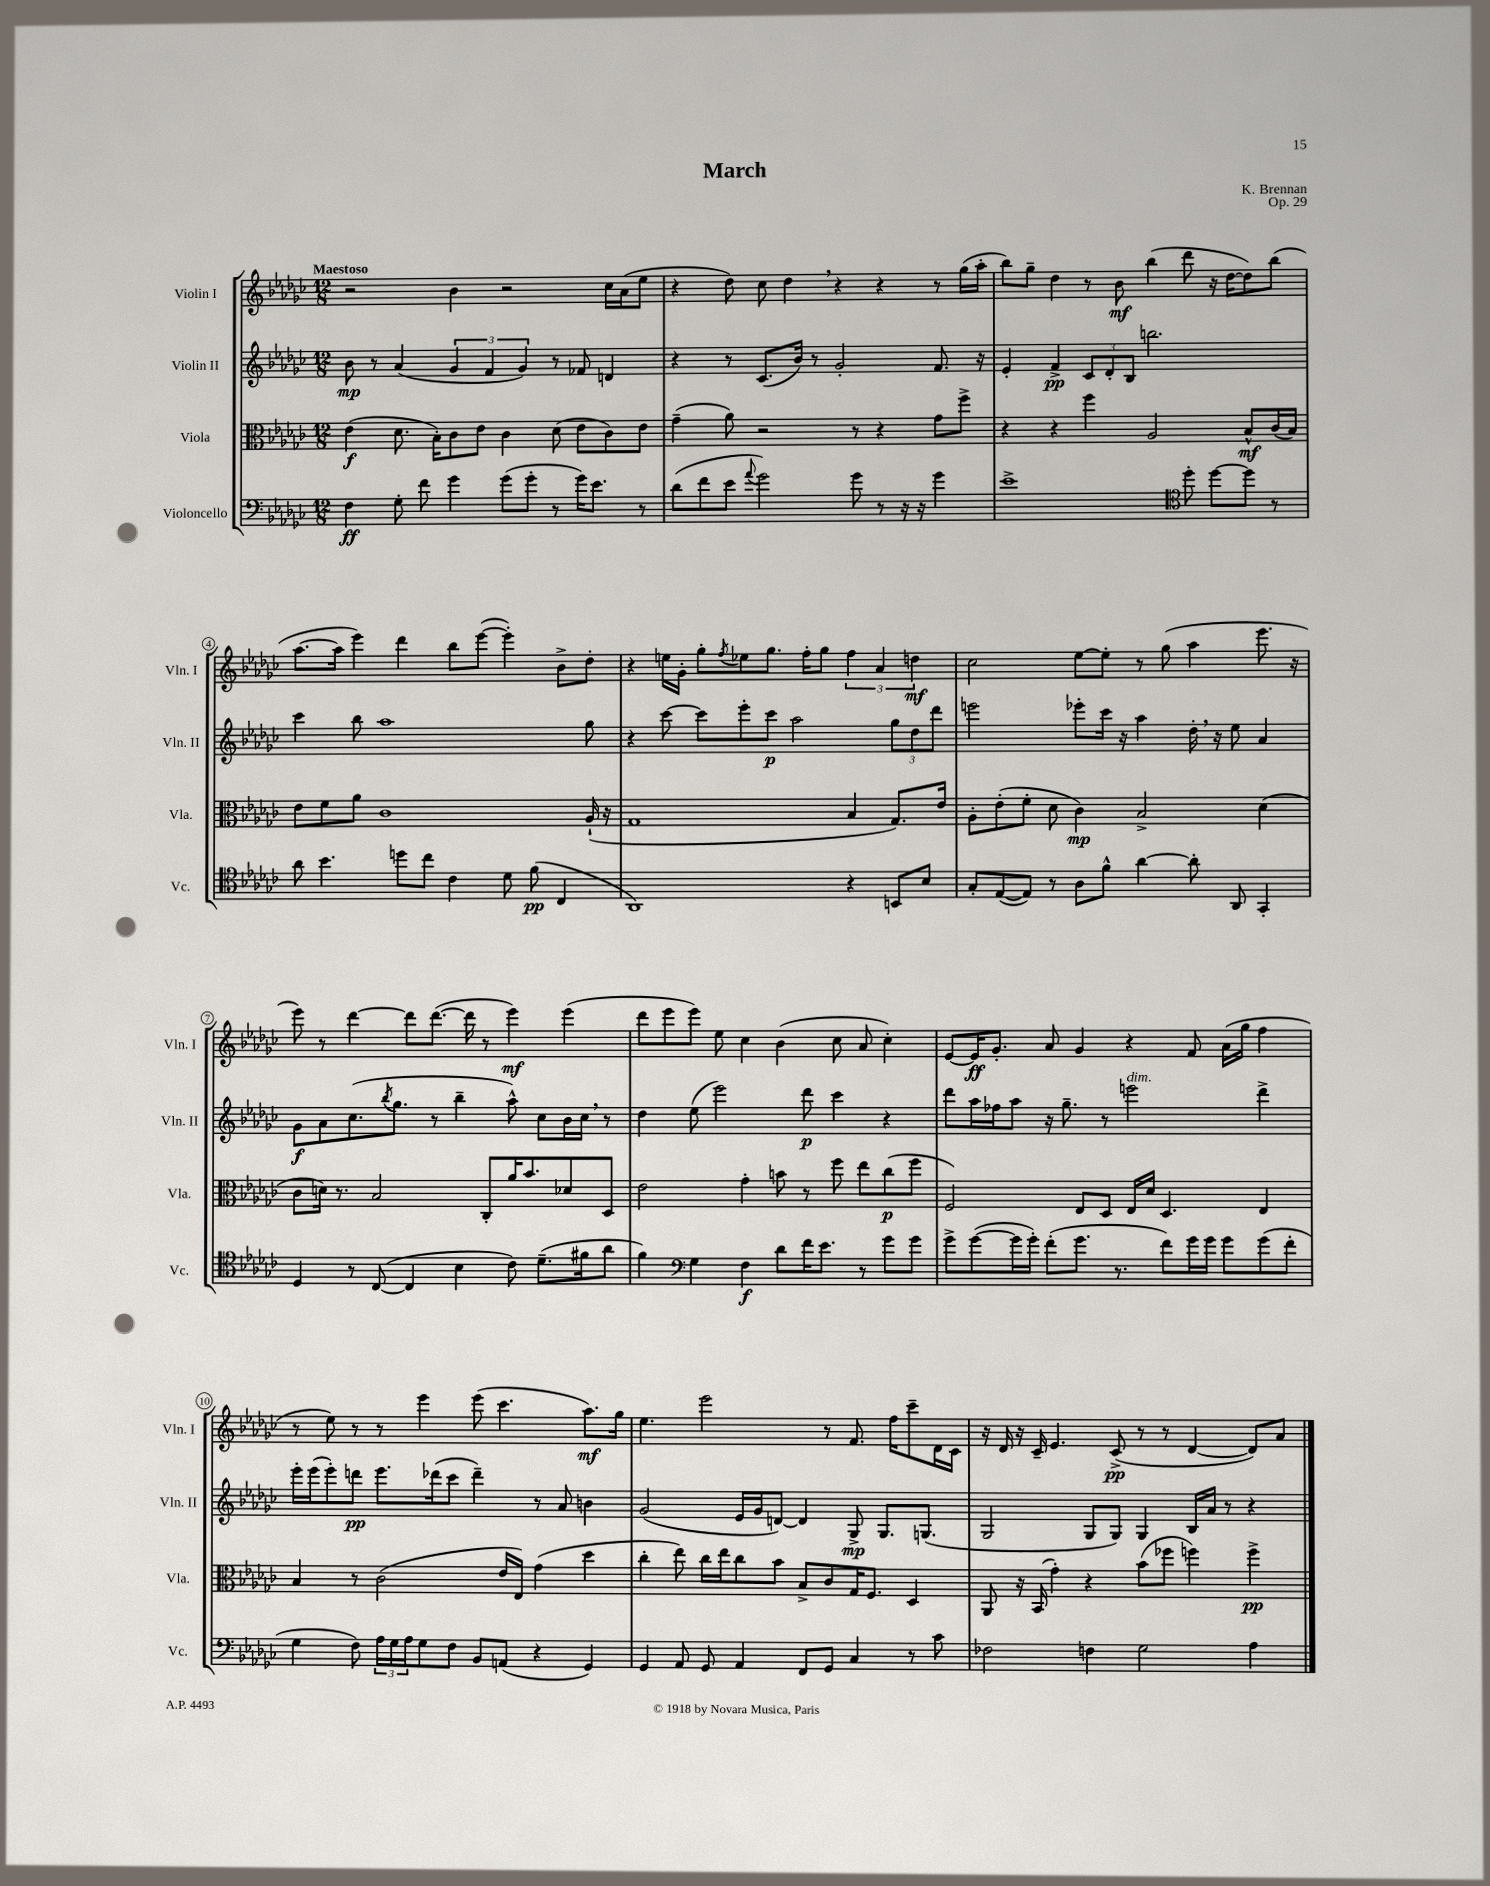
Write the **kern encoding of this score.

**kern	**kern	**kern	**kern
*staff4	*staff3	*staff2	*staff1
*clefF4	*clefC3	*clefG2	*clefG2
*k[b-e-a-d-g-c-]	*k[b-e-a-d-g-c-]	*k[b-e-a-d-g-c-]	*k[b-e-a-d-g-c-]
*M12/8	*M12/8	*M12/8	*M12/8
4F	(4e-	8b-	2r
.	.	8r	.
8G-'	8.d-	(4a-	.
8f	.	.	.
.	16B-')	.	.
4g-	8c-	6g-	4b-
.	8e-	.	.
.	.	6f	.
(8g-	4c-	.	2r
.	.	6g-)	.
8g-'	.	.	.
8r	(8d-	8r	.
16g-)	8e-	8f-	.
8.e-	.	.	.
.	8c-)	4d	16cc-
.	.	.	(16a-
8r	8e-	.	8ee-
=	=	=	=
(8d-	(4g-~	4r	4r
8f	.	.	.
8e-	8a-)	8r	8dd-)
8qqa-	.	.	.
2g-)	2r	(8.c-	8cc-
.	.	.	4dd-
.	.	16b-)	.
.	.	8r	.
.	.	2g-'	4r
8g-	8r	.	.
8r	4r	.	4r
16r	.	.	.
16r	.	.	.
4g-	8g-	8.f	8r
.	8ff^	.	(16gg-
.	.	16r	16aa-'
=	=	=	=
1e-^	4r	4e-'	8bb-)
.	.	.	8gg-~
.	4r	4f^	4dd-
.	4ff	12c-	8r
.	.	12d-'	.
.	.	.	8b-
.	.	12B-	.
.	2A-	2.bb	(4bb-
*clefC4	*	*	*
8dd-'	.	.	8ddd-
[8dd-	.	.	16r
.	.	.	[16dd-
8dd-]	8B-^^	.	8dd-])
8r	(16c-	.	(8bb-
.	16B-)	.	.
=	=	=	=
8a-	8e-	4ccc-	[8.aa-
4.b-	8f	.	.
.	.	.	16aa-]
.	8a-	8bb-	4eee-)
.	1c-	1aa-	.
8dd	.	.	4ddd-
8cc-	.	.	.
4c-	.	.	8bb-
.	.	.	([8eee-
8d-	.	.	4eee-'])
(8f	.	.	.
4C-	.	.	8b-^
.	(16A-`	8gg-	8dd-'
.	16r	.	.
=	=	=	=
1AA-)	1G-	4r	4r
.	.	[8ccc-	16ee
.	.	.	16g-'
.	.	8ccc-]	8gg-'
.	.	.	8qff
.	.	8eee-'	8ee-
.	.	8ccc-	8.gg-
.	.	2aa-	.
.	.	.	16ff'
.	.	.	8gg-
4r	4B-	.	6ff
.	.	.	6a-
8BB	8.G-)	12gg-	.
.	.	12dd-	6dd
8B-	.	.	.
.	.	12ddd-	.
.	16e-	.	.
=	=	=	=
8G-'	8A-'	2eee	2cc-
([8E-	(8e-'	.	.
8E-])	8f'	.	.
8r	8d-	.	.
8A-	4c-)	8eee-'	[8ee-
8f^^	.	16ccc-	8ee-']
.	.	16r	.
[4a-	2B-^	4aa-	8r
.	.	.	(8gg-
8a-']	.	16dd-'	4aa-
.	.	16r	.
8AA-	.	8ee-	.
4GG-'	(4d-	4a-	8.eee-
.	.	.	16r
=	=	=	=
4D-	8c-	8g-	8eee-)
.	16d)	8a-	8r
.	8.r	.	.
8r	.	(8.cc-	[4ddd-
([8C-	2B-	.	.
.	.	8qbb-	.
.	.	8.gg-	.
4C-]	.	.	8ddd-]
.	.	8r	([8.ddd-
4B-	.	4bb-~	.
.	.	.	16ddd-]
.	8C-'	.	8r
8c-)	16a-	8aa-^^)	4eee-)
.	8.b-	.	.
(8.d-~	.	8cc-	.
.	8d-	16b-	(4eee-
16f#	.	16cc-	.
8a-	8D-	8r	.
=	=	=	=
4f)	2e-	4dd-	8ddd-
.	.	.	8eee-
*clefF4	*	*	*
4G-	.	(8ee-	8eee-)
.	.	2eee-)	8ee-
4F	4g-'	.	4cc-
8d-	8b	.	(4b-
16f	8r	8ddd-	.
8.e-	.	.	.
.	8ff	4ccc-	8cc-
8r	8ee-	.	8a-
8g-	(8cc-	4r	4cc-')
8g-	8ff	.	.
=	=	=	=
8g-^	2F)	8ddd-	[8e-
([8g-	.	16aa-	16e-]
.	.	16ff-	8.g-'
16g-]	.	8aa-	.
16g-')	.	.	.
(8f'	.	16r	8a-
.	.	8.gg-~	.
8.g-	8E-	.	4g-
.	8D-	8r	.
8.r	.	.	.
.	16E-	2eee	4r
.	16d-	.	.
8f)	4.D-	.	.
16g-	.	.	8f
16g-	.	.	.
8g-	.	.	(16a-
.	.	.	16gg-
(8g-	4E-	4ddd-^	4ff
8f'	.	.	.
=	=	=	=
4G-	4B-	16eee-'	8r
.	.	(16eee-	.
.	.	8eee-')	8ee-)
8F)	8r	8ddd	8r
24A-	(2c-	8.eee-	8r
24G-	.	.	.
24A-	.	.	.
8G-	.	.	4eee-
.	.	(16ddd-	.
8F	.	8ccc-	.
8BB-	.	4ddd-~)	(8eee-
(8AA	16e-	.	4.ccc-
.	16E-)	.	.
4r	(4g-	8r	.
.	.	8a-	.
4GG-)	4dd-	4b	8.aa-)
.	.	.	16gg-
=	=	=	=
4GG-	4cc-'	(2g-	4.ee-
8AA-	8ee-)	.	.
8GG-	16cc-	.	2eee-
.	16ee-	.	.
4AA-	8cc-	16e-	.
.	.	16g-	.
.	8b-	[8d)	.
8FF	8B-^	4d]	.
8GG-	8c-	.	8r
4C-	16G-	8G-^	8.f
.	8.F	.	.
.	.	8.G-	.
.	.	.	16ff
8r	4D-	.	8ccc-~
.	.	(8.G	.
8c-	.	.	16d-
.	.	.	16c-
=	=	=	=
2F-	8AA-	2G-	16r
.	.	.	16d-
.	16r	.	16r
.	(16BB-	.	16c-~
.	4g-')	.	4.e-
4F	4r	8G-	.
.	.	8G-)	(8c-^
2G-	(8b-	4G-	8r
.	8ff-	.	8r
.	4ff)	16B-	[4d-
.	.	16a-	.
.	.	8r	.
4A-	4ff^	4r	8d-])
.	.	.	8a-
==	==	==	==
*-	*-	*-	*-
